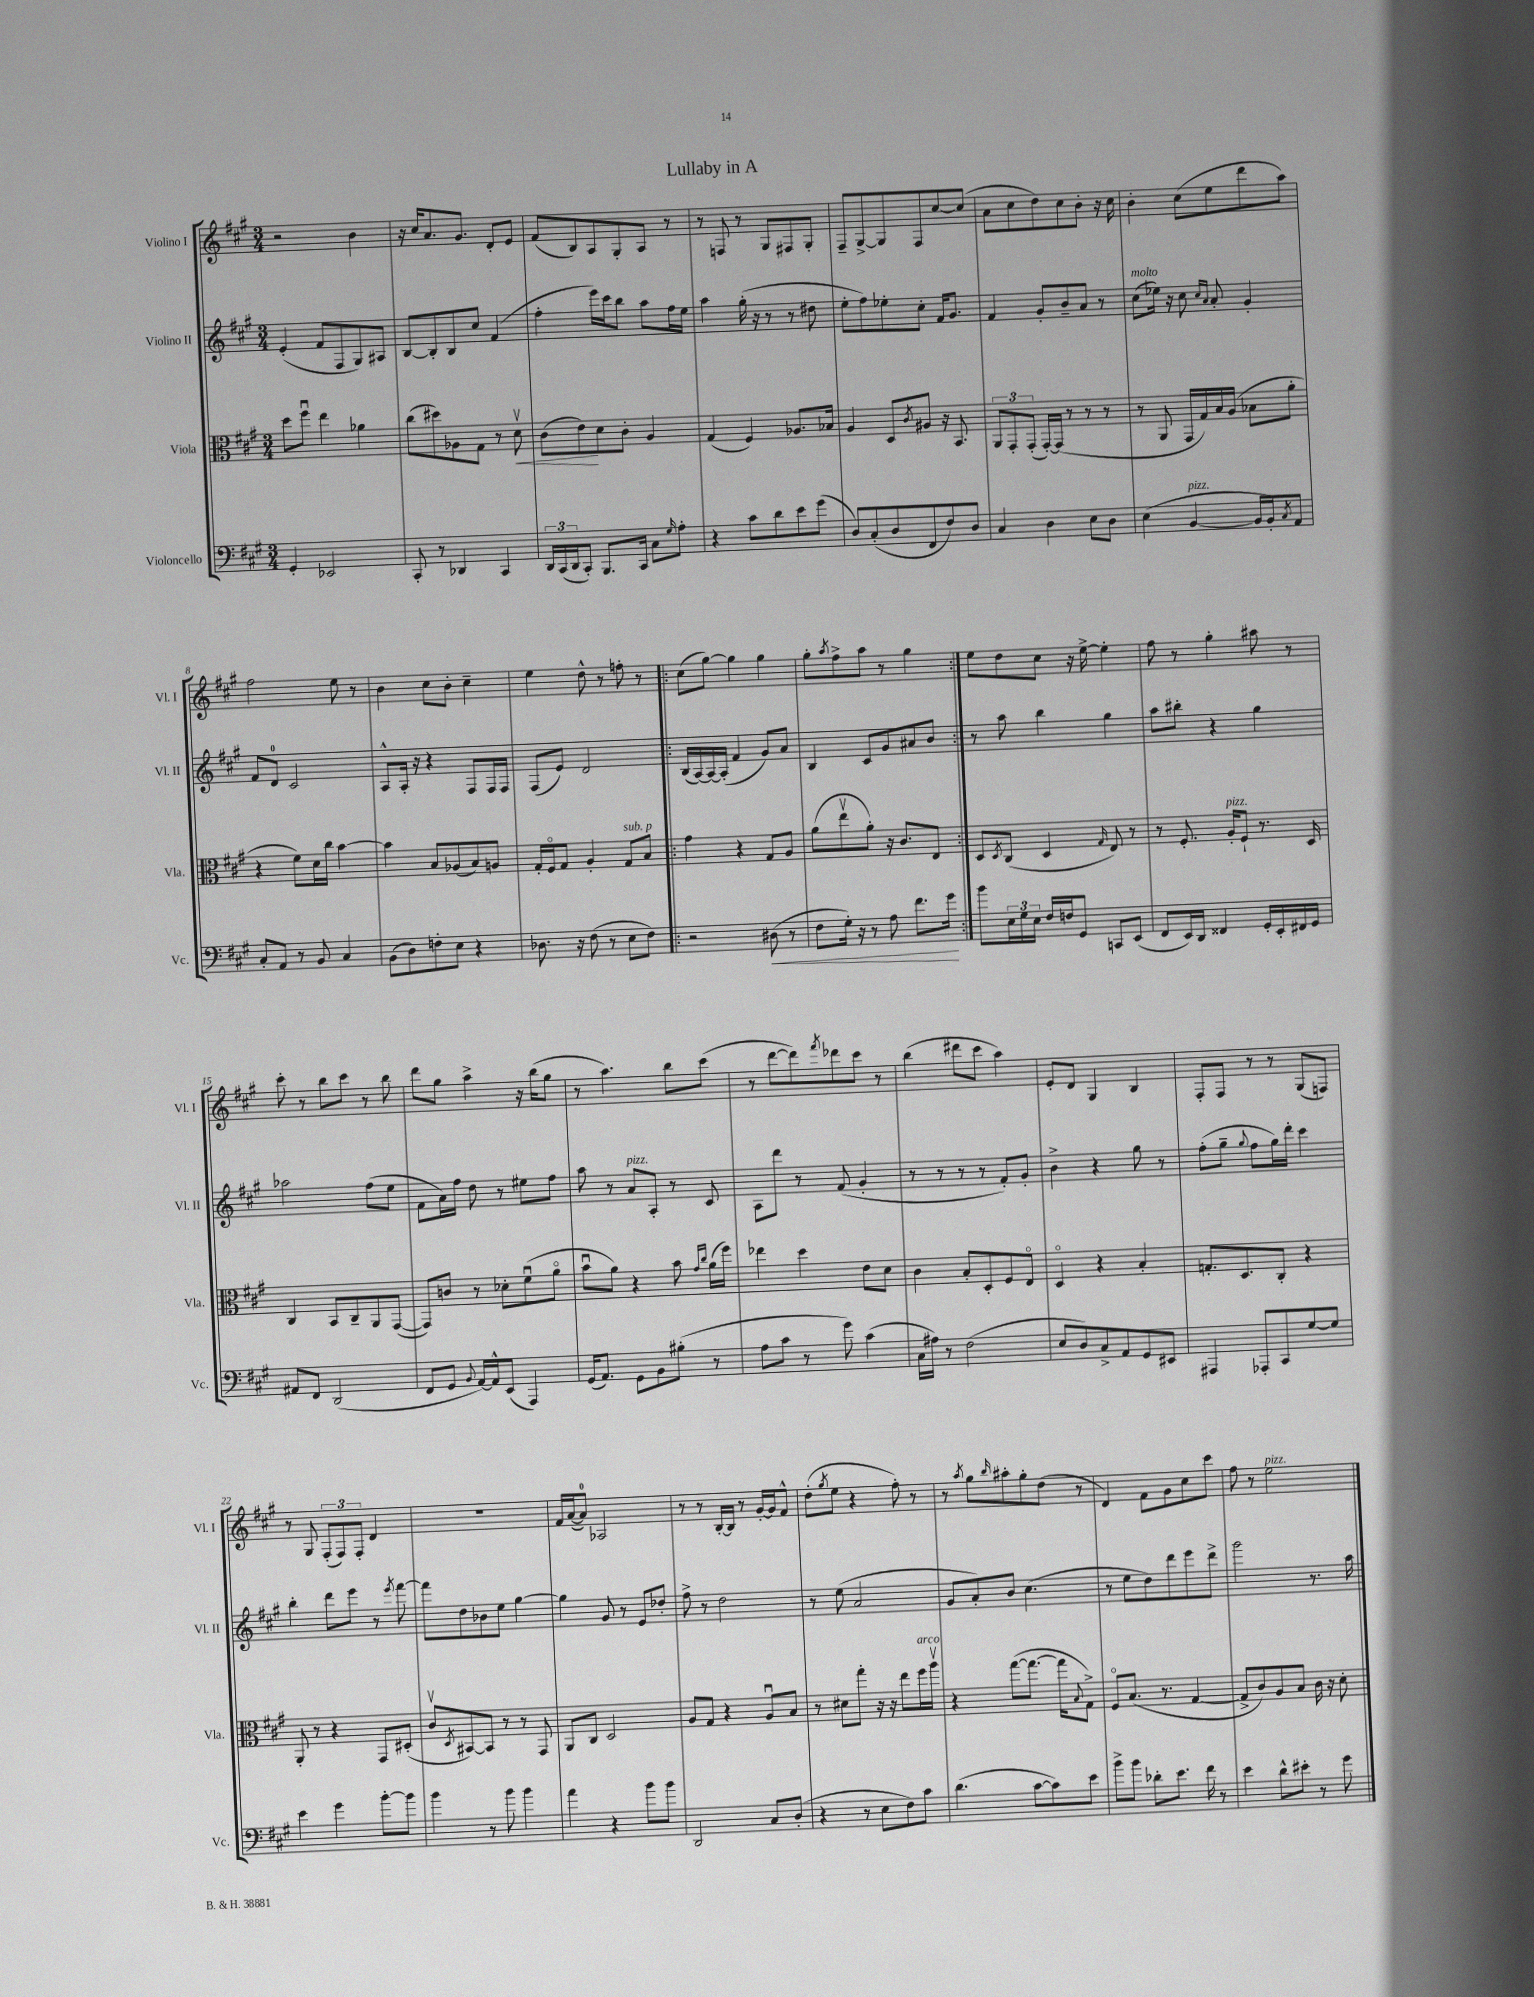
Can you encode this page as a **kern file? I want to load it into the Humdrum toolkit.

**kern	**kern	**kern	**kern
*staff4	*staff3	*staff2	*staff1
*clefF4	*clefC3	*clefG2	*clefG2
*k[f#c#g#]	*k[f#c#g#]	*k[f#c#g#]	*k[f#c#g#]
*M3/4	*M3/4	*M3/4	*M3/4
4GG#'	8dd	(4e'	2r
.	8ff#u	.	.
2EE-	4ee	8f#	.
.	.	8F#	.
.	4a-	8G#)	4b
.	.	8A#	.
=	=	=	=
8CC#'	(8cc#	[8B	16r
.	.	.	16cc#
8r	8dd#)	8B']	8.a
4DD-	8A-	8B	.
.	.	.	8.g#
.	8G#	8cc#	.
4CC#	8r	(4f#	8d'
.	8dv	.	8e
=	=	=	=
24DD	(8c#	4ff#'	(8f#
(24CC#	.	.	.
24DD	.	.	.
8CC#')	8e)	.	8B)
8.BBB	8d	16eee)	8A
.	.	16ccc#	.
.	8c#'	8bb	8G#'
16CC#	.	.	.
8C#	4A	8aa	8A
16qqG#	.	.	.
8A'	.	16ff#	8r
.	.	16ee	.
=	=	=	=
4r	(4G#	4aa	8r
.	.	.	8F
8c#	4F#)	(16gg#'	8r
.	.	16r	.
8d	.	8r	8G#
8e	8.A-	8r	8F#
(8g#	.	8dd#	8G#'
.	16B-	.	.
=	=	=	=
8D)	4A	8ee'	8F#~
(8C#'	.	8ff#)	[8G#^
8D	8D	8ee-'	8G#]
.	8qc#	.	.
8FF#	8A#	8cc#'	8F#
8F#)	16r	16f#	[8cc#
.	8.BB	8.g#	.
8D	.	.	(8cc#]
=	=	=	=
4C#	12AA	4f#	8a
.	12GG#'	.	.
.	.	.	8cc#
.	(12GG#'	.	.
4D	[16GG#')	8g#'	8dd)
.	(16GG#]	.	.
.	8r	8b~	8cc#
8E	8r	8a	8b'
8D	8r	8r	16r
.	.	.	16cc#
=	=	=	=
(4E	8r	(8cc#	4b'
.	8AA	16ee-)	.
.	.	16r	.
[4BB	16GG#	8cc#	(8cc#
.	16G#)	.	.
.	.	16qqcc#	.
.	.	16qqa	.
.	16B	8a'	8ee
.	(16A	.	.
16BB]	8B-	4g#'	8ddd
16BB')	.	.	.
8qC#	.	.	.
8AA	8a'	.	8aa)
=	=	=	=
8C#'	4r	8f#	2ff#
8AA	.	8d	.
8r	8f#)	2c#	.
8BB	16d	.	.
.	16cc#	.	.
4C#	[4b	.	8ee
.	.	.	8r
=	=	=	=
(8BB	4b]	8A^^	4b
8D)	.	16A'	.
.	.	16r	.
8F'	8B	4r	8cc#
8E	(8A-	.	8b'
4r	8B)	8F#	4cc#~
.	8A	16F#	.
.	.	16F#	.
=	=	=	=
8.D-	16G#'	(8F#	4ee
.	16F#o	.	.
.	8G#	8e)	.
16r	.	.	.
(8F#	4A'	2d	8dd^^
8r	.	.	8r
8E	8G#	.	8ff'
8F#)	8B	.	8r
=!|:	=!|:	=!|:	=!|:
2r	4g#	(16B	(8cc#
.	.	[16A)	.
.	.	16A_	[8gg#)
.	.	(16A']	.
.	4r	4f#	4gg#]
(8D#	8G#	8g#)	4gg#
8r	8A	8a	.
=	=	=	=
8F#	(8a	4B	8gg#'
.	.	.	8qaa
16G#')	8eev	.	8ff#^
16r	.	.	.
8r	8a')	8c#	8aa
8A	16r	8g#	8r
.	8.c#	.	.
8.f#	.	8a#	4gg#
.	8E	8b	.
16g#	.	.	.
=:|!	=:|!	=:|!	=:|!
8b	8D	8r	8ee
.	8qD	.	.
24E	(8C#	8aa	8dd
24G#	.	.	.
24E	.	.	.
16F#	4D	4bb	8cc#
16F	.	.	.
8GG#	.	.	16r
.	.	.	[16ee^
.	16qqG#	.	.
8CC	8E)	4gg#	4ee']
(8EE	8r	.	.
=	=	=	=
8FF#	8r	8aa	8ff#
16EE)	8.F#'	8bb#'	8r
16DD	.	.	.
4FF##	.	4r	4gg#'
.	16A'	.	.
.	8F#`	.	.
16GG#'	8.r	4gg#	8aa#
16EE'	.	.	.
16FF#	.	.	8r
16GG#	16D	.	.
=	=	=	=
8AA#	4C#	2aa-	8ccc#'
8FF#	.	.	8r
(2DD	8BB	.	8bb
.	8C#~	.	8ccc#
.	8AA	(8ff#	8r
.	([8GG#	8ee	8bb
=	=	=	=
8FF#	8GG#])	8f#	8ddd
8GG#	8c	16a)	8gg#
.	.	16ff#	.
8qqBB	.	.	.
[16AA)	8r	8dd	4aa^
16AA^^]	.	.	.
(8EE	8d-'	8r	.
4AAA)	(8f#u	8ee#	16r
.	.	.	(16bb
.	8ao	8ff#	8gg#
=	=	=	=
(16GG#	8bu	8aa	8r
8.AA)	.	.	.
.	8a)	8r	4.aa)
8GG#	4r	8a	.
8BB	.	8A'	.
(8B#'	8b	8r	8bb
.	16qqg#	.	.
.	16qqcc#	.	.
8r	(16a	8c#	(8ccc#
.	16ff#)	.	.
=	=	=	=
8A	4ee-	8A	8r
8c#	.	8ddd	[8ddd
8r	4dd	8r	8ddd])
.	.	.	8qfff#
8g#)	.	(8f#	8ddd-
(4c#	8e	4g#'	8ccc#
.	8d	.	8r
=	=	=	=
16C#	4c#	8r	(4bb
16A#)	.	.	.
8r	.	8r	.
(2F#	8B'	8r	8ddd#
.	8D'	8r	8ccc#
.	8F#	8f#')	4aa)
.	8Eo	8g#'	.
=	=	=	=
8E	4Do	4b^	8e'
8D)	.	.	8d
8C#^	4r	4r	4G#
8AA	.	.	.
8GG#	4B'	8gg#	4B
8EE#	.	8r	.
=	=	=	=
4AAA#	8.G'	(8ff#'	8F#'
.	.	8gg#~	8F#
.	8.D	.	.
.	.	8qqgg#	.
8AAA-'	.	8ff#	8r
8CC#	8C#'	16gg#)	8r
.	.	16ddd'	.
[8G#	4r	4ccc#	(8G#
8G#]	.	.	8F)
=	=	=	=
4e	8AA'	4bb'	8r
.	8r	.	8G#
4g#	4r	8ddd	(12F#'
.	.	.	12F#)
.	.	8eee	.
.	.	.	12F#'
[8b'	8GG#	8r	4d
.	.	8qeee	.
8b]	(8D#'	[8fff#	.
=	=	=	=
4b	8c#v	8fff#]	2.r
.	8qD	.	.
.	[8BB#)	8dd	.
8r	8BB#]	8b-	.
8b	8r	8ee	.
4b	8r	[4gg#	.
.	8GG#	.	.
=	=	=	=
4a	8AA	4gg#]	16f#
.	.	.	([16a
.	8C#	.	8a])
4r	2D	8g#	2A-
.	.	8r	.
8b	.	8e	.
8b	.	8dd-'	.
=	=	=	=
2DD	8A	8ff#^	8r
.	8G#	8r	8r
.	4r	2dd	[16B'
.	.	.	16B]
.	.	.	8r
8C#	8Au	.	[16g#'
.	.	.	16g#]
(8D'	8B	.	8f#^^
=	=	=	=
4r	8r	8r	(8dd'
.	.	.	8qgg#
.	8d#	(8ee	8ee
8r	8gg#'	2a	4r
8E	16r	.	.
.	16r	.	.
8F#)	8ee	.	8ff#')
8c#	16ff#	.	8r
.	16aav	.	.
=	=	=	=
(4.d	4r	8g#	8r
.	.	.	8qaa
.	.	8a')	8gg#
.	.	.	16qqbb
.	([8gg#	8b	8aa#'
[8c#	8.gg#_	(4.cc#	8gg#'
8c#])	.	.	(8dd
.	16gg#]	.	.
.	8qqB	.	.
8e	8G#^)	.	8r
=	=	=	=
8b^	8F#o	8r	4d)
8b	(8.B	8ee	.
8d-'	.	8dd)	8f#
.	8.r	.	.
8.e	.	8ddd	8g#
.	[4G#	8eee	8cc#
16f#	.	.	.
8r	.	8ddd^	8ccc#
=	=	=	=
4e	8G#^]	2ggg#	8ff#
.	8c#)	.	8r
8d^^	8A	.	2ee
8e#'	8B	.	.
8r	16c#	8.r	.
.	16r	.	.
8g#	8d'	.	.
.	.	16aa	.
==	==	==	==
*-	*-	*-	*-
